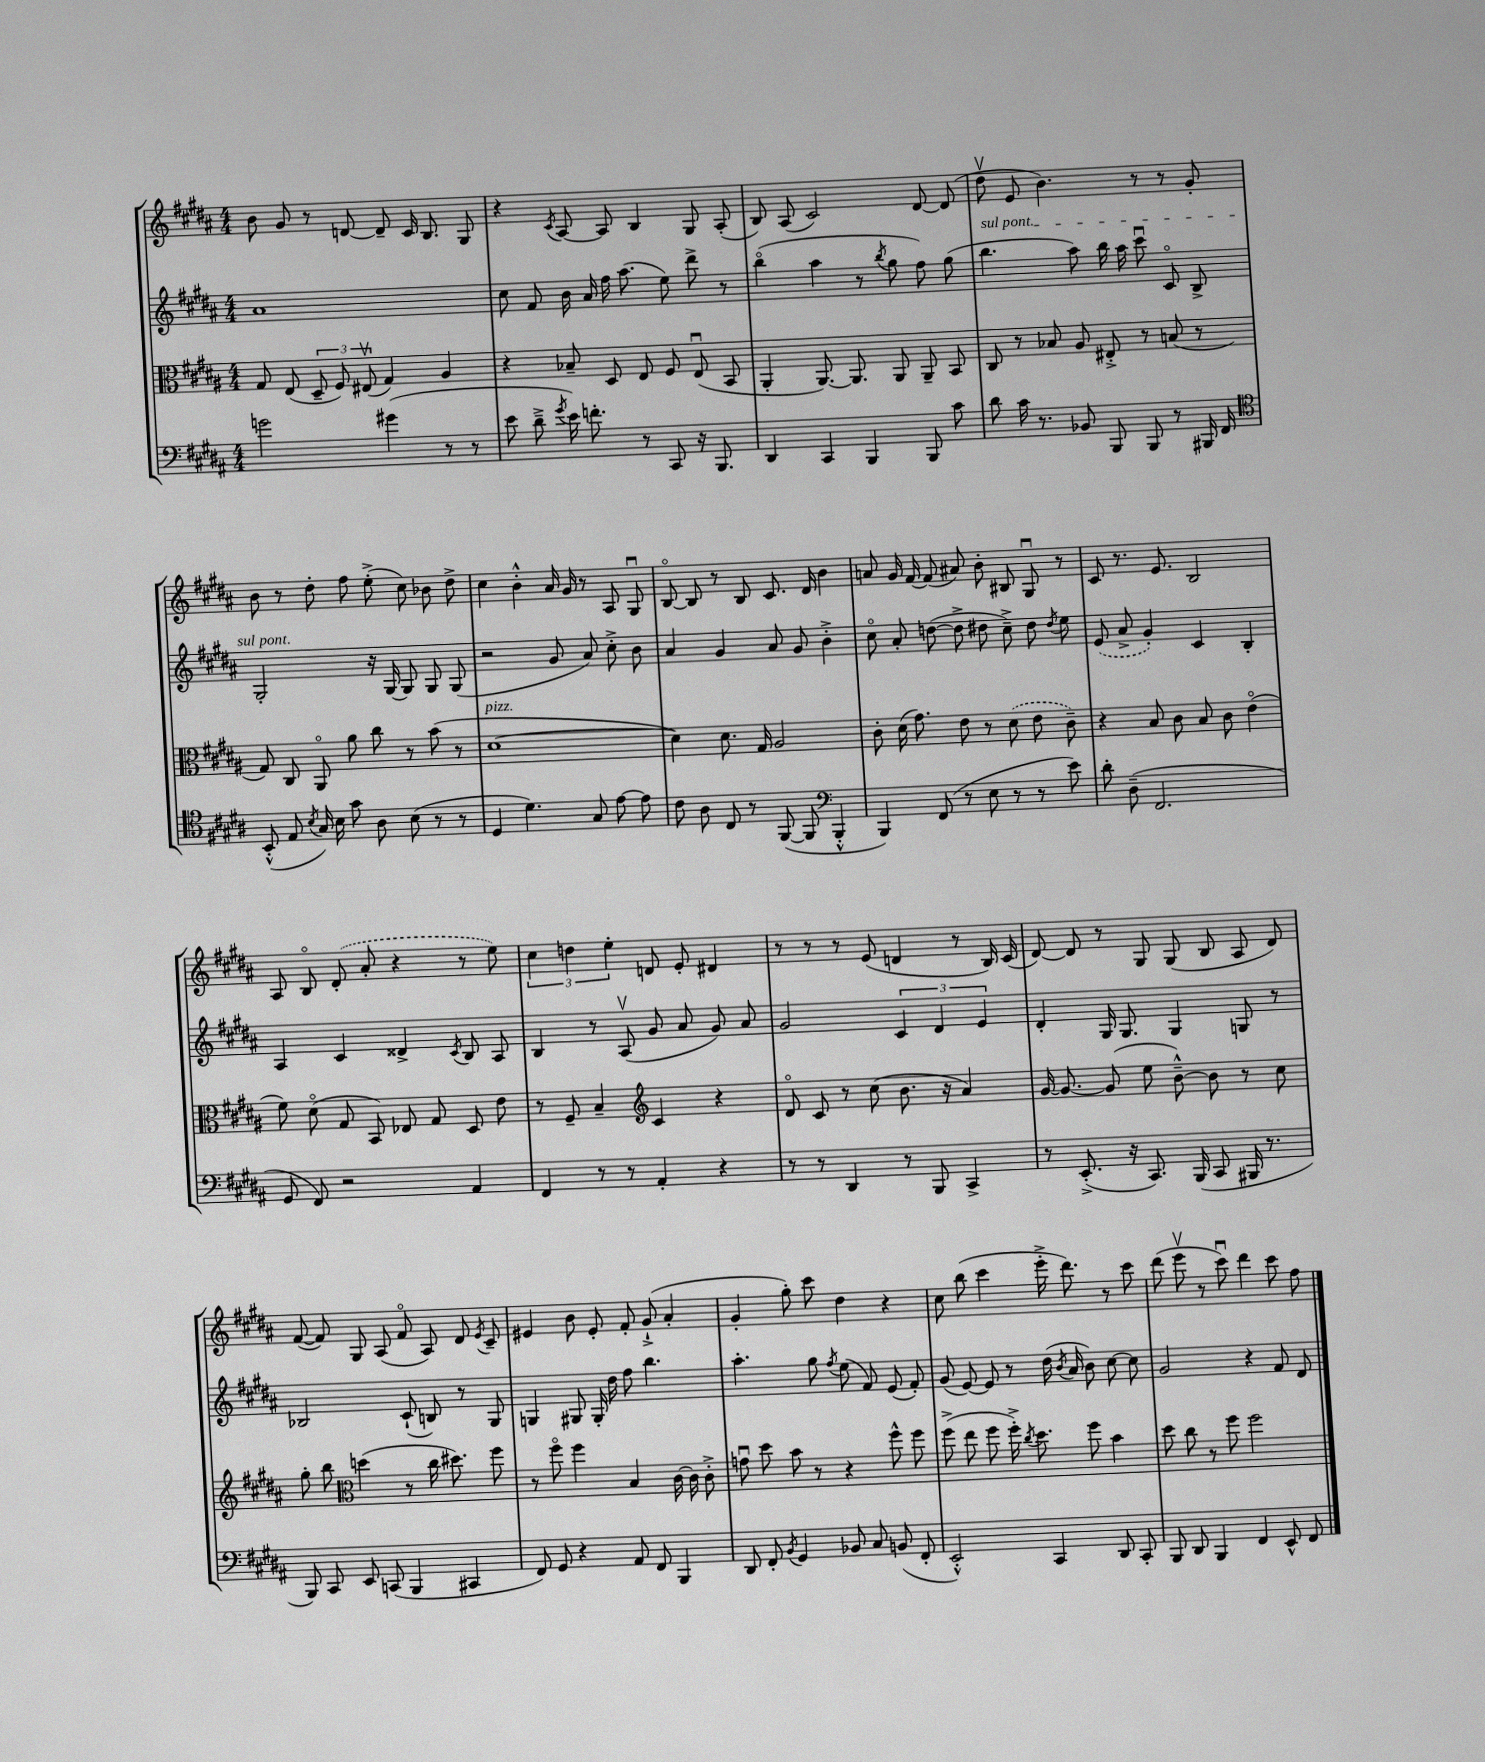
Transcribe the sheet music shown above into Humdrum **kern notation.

**kern	**kern	**kern	**kern
*part4	*part3	*part2	*part1
*staff4	*staff3	*staff2	*staff1
*clefF4	*clefC3	*clefG2	*clefG2
*k[f#c#g#d#a#]	*k[f#c#g#d#a#]	*k[f#c#g#d#a#]	*k[f#c#g#d#a#]
*M4/4	*M4/4	*M4/4	*M4/4
=141	=141	=141	=141
2gn\	8G#/	1a#	8b\
.	(8E/	.	8g#/
.	12D#~/	.	8r
.	12F#/)	.	.
.	.	.	[8dn/
.	(12E#Xv/	.	.
(4g#X\	4G#/)	.	8d~/]
.	.	.	16c#/
.	.	.	8.B/
8r	4A#/	.	.
8r	.	.	8G#/
=142	=142	=142	=142
8e\	4r	8cc#\	4r
8d#~^\	.	8f#/	.
8qg#/	.	.	8qc#/
16e\)	8B-X~/	16b\	[8A#/
8.fn'\	.	16a#/	.
.	8D#/	16ff#\	8A#/]
.	.	(8.aa#\	.
8r	8E/	.	4B/
8CC#/	8F#/	8ee\)	.
16r	(8Eu/	8ddd#^\	8G#/
8.BBB/	.	.	.
.	8BB/	8r	(8A#'/
=143	=143	=143	=143
4DD#/	4AA#'/	(4bb\	8B/)
.	.	.	(8A#/
4CC#/	[8.AA#/)	4aa#\	2c#/)
.	8.AA#/]	.	.
4BBB/	.	8r	.
.	.	8qbb/	.
.	8AA#/	8gg#\	.
8BBB/	8AA#~/	8ff#\)	[8d#/
8c#\	8BB/	(8gg#\	(8d#/]
=144	=144	=144	=144
!	!	!LO:TX:a:i:t=sul pont.	!
8d#\	8C#/	4.bb\	8dd#v\
16c#\	8r	.	8e/
8.r	.	.	.
.	8B-X/	.	4.b\)
8BB-X/	8A#/	8aa#\)	.
8BBB/	8E#X'^/	16bb\	.
.	.	16aa#\	.
8BBB/	8r	8ccc#u\	8r
8r	(8Bn/	8c#/	8r
16BBB#X/	8r	8B^/	8g#'/
16FF#/	.	.	.
!!LO:LB:g=z
=145	=145	=145	=145
*clefC4	*	*	*
(8BB'^^/	8G#/)	2G#'/	8b\
8E/	8C#/	.	8r
8qB/	.	.	.
16G#/)	8AA#/	.	8dd#'\
16B\	.	.	.
8g#\	8a#\	.	8ff#\
8A#\	8cc#\	16r	(8ee'^\
.	.	[16G#/	.
(8B\	8r	8G#/]	8cc#\)
8r	(8b\	8G#/	8b-X\
8r	8r	(8G#/	8dd#^\
=146	=146	=146	=146
!	!LO:TX:a:i:t=pizz.	!	!
4D#/	[1d#	2r	4cc#\
4.d#\)	.	.	4b'^^\
.	.	8g#/	16a#/
.	.	.	16g#/
8G#/	.	8a#/)	8r
[8e\	.	8cc#'^\	8A#/
8e\]	.	8b\	8G#u/
=147	=147	=147	=147
8c#\	4d#\])	4a#/	[8B/
8A#\	.	.	8B/]
8C#/	8.d#\	4g#/	8r
8r	.	.	8B/
.	16G#/	.	.
([8FF#/	2A#/	8a#/	8.c#/
8FF#/]	.	8g#/	.
.	.	.	16d#/
*clefF4	*	*	*
4BBB'^^/	.	4b'^\	4b\
=148	=148	=148	=148
4BBB/)	8c#'\	8cc#\	8an/
.	(16d#\	8a#'/	16g#/
.	8.g#\)	.	[16f#/
(8FF#/	.	([8ddn\	(8f#/]
8r	8e\	8dd^\]	8a#X/)
8E\	8r	8dd#X\	8b'\
8r	(8d#\	8cc#~^\)	8B#X/
8r	8e\	8dd#\	8G#u/
.	.	8qdd#/	.
8e\)	8c#~\)	8ee\	8r
=149	=149	=149	=149
8d#'\	4r	(8e/	8c#/
(8D#~\	.	8a#^/	8.r
2.FF#/	8B/	4g#'/)	.
.	.	.	8.e/
.	8c#\	.	.
.	8B/	4c#/	2B/
.	8c#\	.	.
.	(4e\	4B'/	.
!!LO:LB:g=z
=150	=150	=150	=150
8GG#/	8f#\)	4A#/	8A#/
8FF#/)	(8d#\	.	8B/
2r	8G#/	4c#/	(8d#'/
.	8BB/)	.	8a#'/
.	8E-X/	4d##X^/	4r
.	8G#/	.	.
.	.	8qc#/	.
4AA#/	8D#/	8B/	8r
.	8e\	8A#/	8ee\)
=151	=151	=151	=151
4FF#/	8r	4B/	6cc#\
.	8F#~/	.	.
.	.	.	6ddn\
8r	4B~/	8r	.
.	.	.	6ee'\
8r	.	(8A#v/	.
*	*clefG2	*	*
4AA#'/	4c#/	8g#/	8dn/
.	.	8a#/	8e'/
4r	4r	8g#/)	4d#X/
.	.	8a#/	.
=152	=152	=152	=152
8r	8d#/	2g#/	8r
8r	8c#/	.	8r
4DD#/	8r	.	8r
.	(8cc#\	.	(8e/
8r	8.b\	6c#/	4dn/
8BBB/	.	.	.
.	.	6d#/	.
.	16r	.	.
4CC#^/	4a#/)	.	8r
.	.	6e/	.
.	.	.	16B/)
.	.	.	(16c#/
=153	=153	=153	=153
8r	[16g#/	4d#'/	[8d#/)
.	8.g#/_	.	.
(8.EE'^/	.	.	8d#/]
.	(8g#/]	16G#/	8r
16r	.	8.G#/	.
8.CC#/)	8ee\	.	8G#/
.	[8b~^^\)	4G#/	(8G#/
(16BBB/	.	.	.
8CC#/	8b\]	.	8B/
16BBB#X/	8r	8Gn/	8A#/
8.r	.	.	.
.	8cc#\	8r	8d#/)
!!LO:LB:g=z
=154	=154	=154	=154
8BBB/)	8gg#'\	2B-X/	([8f#/
8CC#/	8bb\	.	8f#/])
*	*clefC3	*	*
8EE/	(4ddn\	.	8G#/
(8CCn/	.	.	(8A#/
4BBB/	8r	(8c#`/	8f#/
.	16cc#\	8Bn/)	8A#/)
.	8.dd#X\)	.	.
4CC#X/	.	8r	8d#/
.	.	.	8qe/
.	8ff#\	8G#/	8c#~/
=155	=155	=155	=155
8FF#/)	8r	4Gn/	4e#X/
8GG#/	8ff#\	.	.
4r	4ff#\	8G#X/	8b\
.	.	16G#'/	8e#'/
.	.	16dd#\	.
8AA#/	4B/	8ff#\	8f#'/
8FF#/	.	4.bb\	(8g#`^/
4BBB/	[16c#\	.	4a#'/
.	16c#\]	.	.
.	8c#'^\	.	.
=156	=156	=156	=156
8DD#/	8gnu\	4.aa#'\	4g#'/
8FF#'/	8dd#\	.	.
8qBB/	.	.	.
4GG#/	8b\	.	8gg#'\)
.	8r	8gg#\	8ccc#\
.	.	8qff#/	.
8BB-X/	4r	(8ee\	4dd#\
8C#/	.	8f#/)	.
(8BBn/	8ff#^^\	(8e/	4r
8FF#'/	8ff#\	8f#'/)	.
=157	=157	=157	=157
2EE'^^/)	(8ff#^\	(8g#/	8cc#\
.	8ee\	[8e/)	(8bb\
.	8ff#\	8e/]	4ccc#\
.	16ff#'^\)	8r	.
.	8qcc#/	.	.
.	8.dd#\	.	.
4CC#/	.	(16dd#\	16eee'^\
.	.	8qb/	.
.	.	16a#/	8.ddd#\)
.	8ff#\	8b\)	.
8DD#/	4b\	[8cc#\	8r
8CC#'/	.	8cc#\]	8ccc#\
=158	=158	=158	=158
8BBB/	8dd#\	2g#/	(8ddd#\
8DD#/	8cc#\	.	8eeev\
4BBB/	8r	.	8r
.	8ff#\	.	8ccc#u\)
4FF#/	2ff#\	4r	4ddd#\
8EE^^/	.	8f#/	8ccc#\
8FF#/	.	8d#/	8ff#\
==	==	==	==
*-	*-	*-	*-
